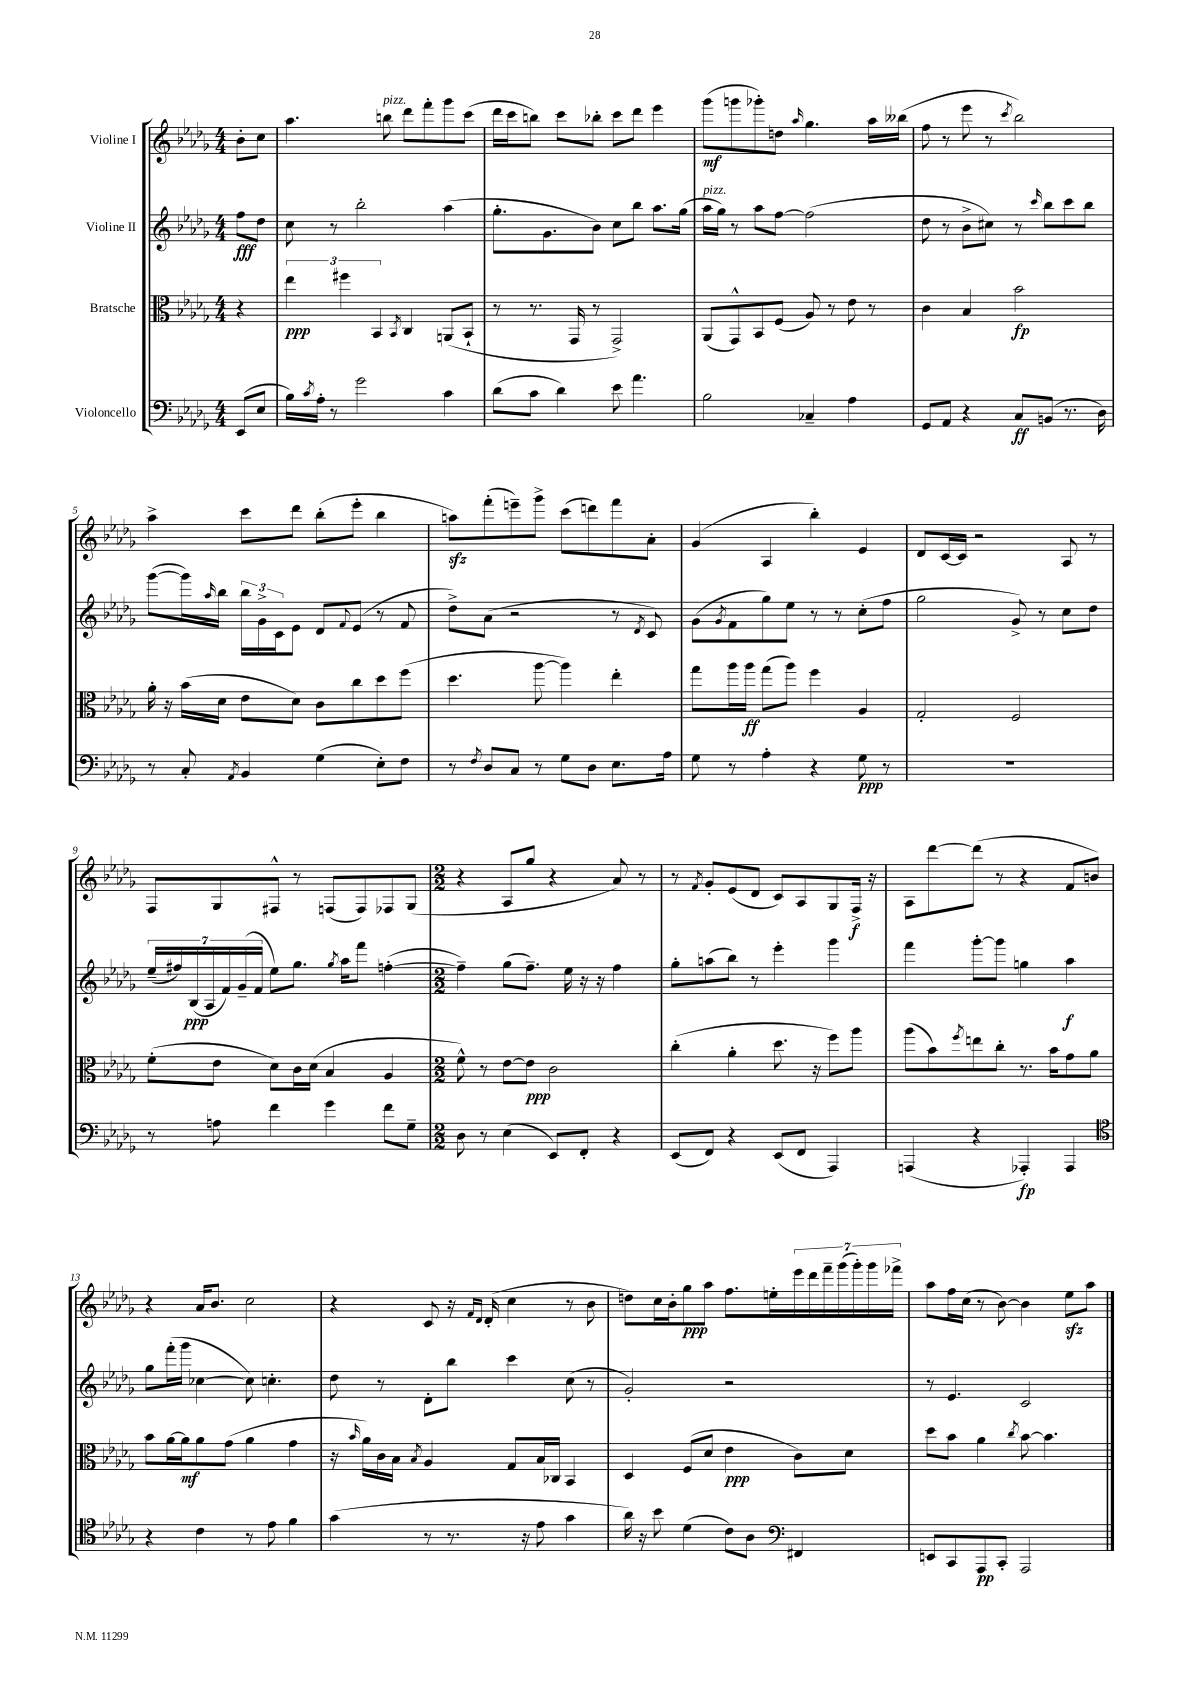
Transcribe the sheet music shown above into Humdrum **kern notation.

**kern	**kern	**kern	**kern
*staff4	*staff3	*staff2	*staff1
*clefF4	*clefC3	*clefG2	*clefG2
*k[b-e-a-d-g-]	*k[b-e-a-d-g-]	*k[b-e-a-d-g-]	*k[b-e-a-d-g-]
*M4/4	*M4/4	*M4/4	*M4/4
(8EE-	4r	8ff	8b-'
8E-	.	8dd-	8cc
=	=	=	=
16B-)	6ee-	8cc	4.aa-
8qc	.	.	.
16A-'	.	.	.
8r	.	8r	.
.	6ff#	.	.
2g-	.	2bb-'	.
.	6BB-	.	.
.	.	.	8bb
.	8qBB-	.	.
.	4C	.	8ddd-
.	.	.	8fff'
4c	(8AA	(4aa-	8ggg-
.	8BB-`	.	(8ccc
=	=	=	=
(8d-	8r	8.gg-'	16ddd-
.	.	.	16ccc
8c	8.r	.	8bb)
.	.	8.g-	.
4d-)	.	.	8ccc
.	16GG-	.	.
.	8r	8b-)	8bb-'
8e-	2GG-^)	8cc	8ccc
4.a-	.	8bb-	8ddd-
.	.	8.aa-	4eee-
.	.	(16gg-	.
=	=	=	=
2B-	(8AA-	16aa-	(8ggg-
.	.	16gg-)	.
.	8GG-^^)	8r	8ggg
.	8BB-	8aa-	8ggg-')
.	(8F	[8ff	8dd
.	.	.	16qqaa-
4C-~	8A-)	(2ff]	4.gg-
.	8r	.	.
4A-	8e-	.	.
.	8r	.	16aa-
.	.	.	(16bb--
=	=	=	=
8GG-	4c	8dd-	8ff
8AA-	.	8r	8r
4r	4B-	8b-^	8eee-
.	.	8cc#)	8r
.	.	.	8qccc
8C	2b-	8r	2bb-)
.	.	16qqccc	.
(8BB	.	8bb-	.
8.r	.	8ccc	.
.	.	8bb-	.
16D-)	.	.	.
=	=	=	=
8r	16a-'	([8ggg-	4aa-^
.	16r	.	.
8C'	(16b-	16ggg-])	.
.	.	16qqaa-	.
.	16d-	16bb-	.
8qAA-	.	.	.
4BB-	8e-	24bb-	8ccc
.	.	24g-^	.
.	.	24c	.
.	8d-)	8e-	8ddd-
(4G-	8c	8d-	(8bb-'
.	.	8qqf	.
.	8cc	(8e-	8eee-'
8E-')	8dd-	8r	4bb-
8F	(8ff	8f	.
=	=	=	=
8r	4.dd-	8dd-^)	8aa)
8qF	.	.	.
8D-	.	(8a-	(8fff'
8C	.	2r	8eee~)
8r	[8aa-	.	8ggg-^
8G-	4aa-])	.	(8ccc
8D-	.	.	8ddd)
8.E-	4ee-'	8r	8fff
.	.	8qd-	.
.	.	8c)	8a-'
16A-	.	.	.
=	=	=	=
8G-	8gg-	(8g-	(4g-
.	.	8qg-	.
8r	16aa-	8f	.
.	16aa-	.	.
4A-'	(8gg-	8gg-)	4A-
.	8aa-)	8ee-	.
4r	4ff	8r	4bb-')
.	.	8r	.
8G-	4A-	(8cc'	4e-
8r	.	8ff	.
=	=	=	=
1r	2G-'	2gg-	8d-
.	.	.	[16c
.	.	.	16c]
.	.	.	2r
.	2F	8g-^)	.
.	.	8r	.
.	.	8cc	8A-
.	.	8dd-	8r
=	=	=	=
8r	(8f'	(28ee-~	8F
.	.	28ff#)	.
.	.	(28B-	.
.	.	28A-	.
8A	8e-	.	8G-
.	.	28f)	.
.	.	(28g-~	.
.	.	28f	.
4f	8d-)	8ee-)	8F#^^
.	16c	8.gg-	8r
.	(16d-	.	.
4g-	4B-	.	(8F
.	.	8qgg-	.
.	.	16aa-	.
.	.	8fff	8F)
8f	4A-	([4ff'	8F-
8G-~	.	.	(8G-
=	=	=	=
*M2/2	*M2/2	*M2/2	*M2/2
8D-	8f^^)	4ff~])	4r
8r	8r	.	.
(4E-	[8e-	(8gg-	8A-
.	8e-]	8.ff~)	8gg-
8EE-)	2c	.	4r
.	.	16ee-	.
8FF'	.	16r	.
.	.	16r	.
4r	.	4ff	8a-)
.	.	.	8r
=	=	=	=
(8EE-	(4cc'	8gg-'	8r
.	.	.	8qf
8FF)	.	(8aa	8g-'
4r	4a-'	8bb-)	(8e-
.	.	8r	8d-
(8EE-	8.dd-	4eee-'	8c)
8FF	.	.	8A-
.	16r	.	.
4AAA-)	8ff)	4ggg-	8G-
.	8aa-	.	16F^
.	.	.	16r
=	=	=	=
(4AAA	(8aa-	4fff	8A-
.	8b-)	.	[8ddd-
.	8qff	.	.
4r	8ee	[8ggg-'	(8ddd-]
.	8cc'	8ggg-]	8r
4AAA-')	8.r	4gg	4r
.	16b-	.	.
4AAA-	8g-	4aa-	8f
.	8a-	.	8b)
=	=	=	=
*clefC4	*	*	*
4r	8b-	8gg-	4r
.	[16a-	(16fff'	.
.	16a-]	16ggg-	.
4c	8a-	[4cc-	16a-
.	.	.	8.b-
.	(8g-	.	.
8r	4a-	8cc-])	2cc
8e-	.	4.cc'	.
4f	4g-	.	.
=	=	=	=
(4g-	16r	8dd-	4r
.	16qqb-	.	.
.	16a-)	.	.
.	16c	8r	.
.	16B-	.	.
.	8qB-	.	.
8r	4A-	8d-'	8c
8.r	.	8bb-	16r
.	.	.	16qqf
.	.	.	16qqd-
.	.	.	(16d-'
.	8G-	4ccc	4cc
16r	.	.	.
8e-	16B-	.	.
.	16C-	.	.
4g-	4BB-	(8cc	8r
.	.	8r	8b-
=	=	=	=
16a-)	4D-	2g-')	8dd)
16r	.	.	.
8b-	.	.	16cc
.	.	.	16b-'
(4d-	(8F	.	8gg-
.	8d-	.	8aa-
8c)	4e-	2r	8.ff
8A-	.	.	.
.	.	.	16ee'
*clefF4	*	*	*
4FF#	8c)	.	28eee-
.	.	.	28ddd-
.	.	.	28fff~
.	.	.	(28ggg-
.	8d-	.	.
.	.	.	28ggg-')
.	.	.	28ggg-
.	.	.	28fff-^
=	=	=	=
8EE	8dd-	8r	8aa-
8CC	8b-	4.e-	16ff
.	.	.	(16cc
8AAA-	4a-	.	8r
8CC'	.	.	[8b-)
.	8qcc	.	.
2AAA-	[8b-	2c	4b-]
.	4.b-]	.	.
.	.	.	8ee-
.	.	.	8aa-
==	==	==	==
*-	*-	*-	*-
